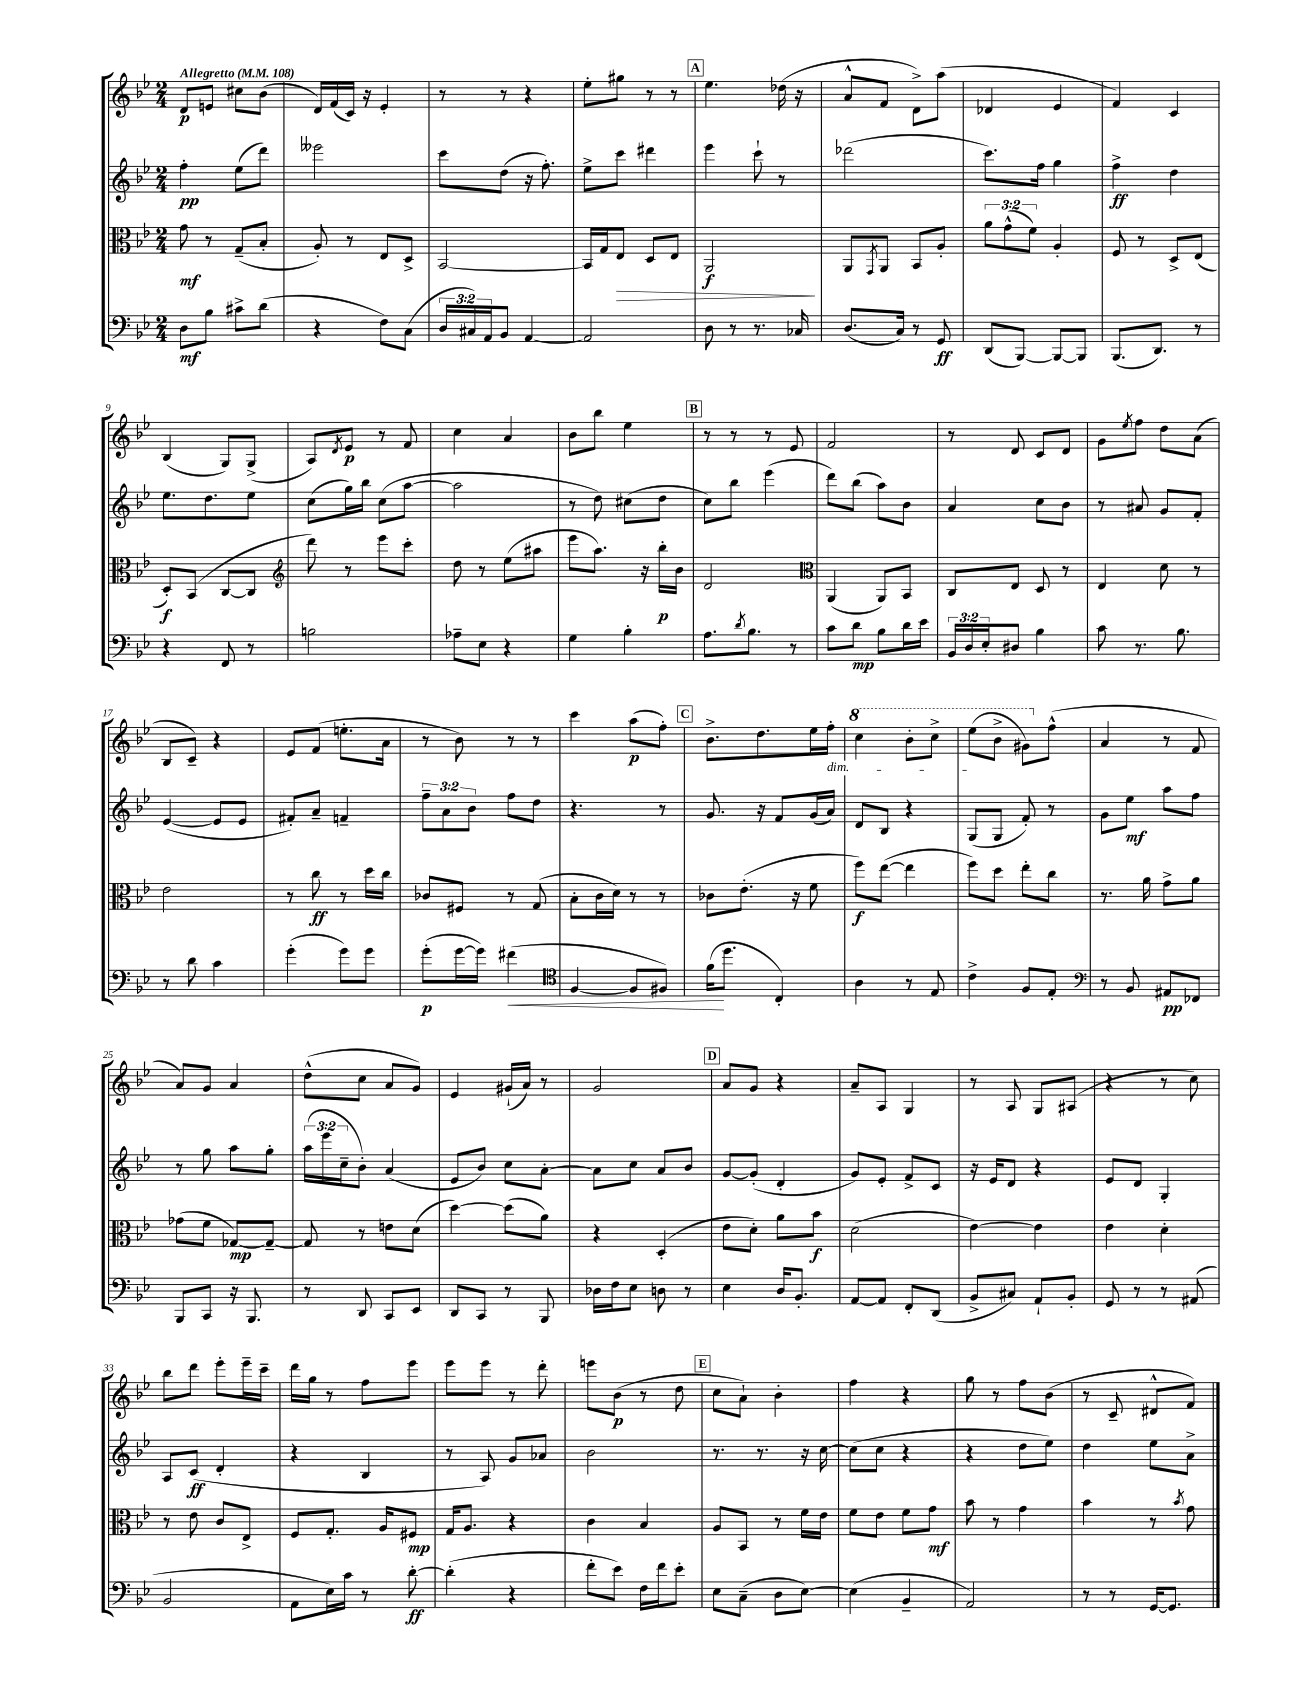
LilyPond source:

<<
\new StaffGroup <<
\new Staff = "s0" {
    \clef treble \key bes \major \numericTimeSignature \time 2/4 \tempo "Allegretto" 4 = 108
    d'8\p e'8 cis''8 bes'8( |
    d'16) f'16( c'16) r16 ees'4-. |
    r8 r8 r4 |
    ees''8-. gis''8 r8 r8 |
    \mark \markup { \box "A" } ees''4. des''16( r16 |
    a'8-^ f'8 d'8->) a''8( |
    des'4 ees'4 |
    f'4) c'4 |
    bes4( g8) g8->( |
    a8) \acciaccatura { d'8 } ees'8\p r8 f'8 |
    c''4 a'4 |
    bes'8 bes''8 ees''4 |
    \mark \markup { \box "B" } r8 r8 r8 ees'8 |
    f'2 |
    r8 d'8 c'8 d'8 |
    g'8 \acciaccatura { ees''8 } f''8 d''8 a'8( |
    bes8 c'8--) r4 |
    ees'8 f'8( e''8.-. a'16 |
    r8 bes'8) r8 r8 |
    c'''4 a''8\p( f''8-.) |
    \mark \markup { \box "C" } bes'8.-> d''8. ees''16 f''16-.\dim |
    \ottava #1 c'''4 bes''8-. c'''8-> |
    ees'''8\!( bes''8-> gis''8) \ottava #0 f''8-^( |
    a'4 r8 f'8 |
    a'8) g'8 a'4 |
    d''8-^( c''8 a'8 g'8) |
    ees'4 gis'16-!( a'16) r8 |
    g'2 |
    \mark \markup { \box "D" } a'8 g'8 r4 |
    a'8-- a8 g4 |
    r8 a8 g8 ais8( |
    r4 r8 c''8) |
    bes''8 d'''8 ees'''8-. ees'''16-- c'''16-- |
    d'''16 g''16 r8 f''8 ees'''8 |
    ees'''8 ees'''8 r8 d'''8-. |
    e'''8 bes'8\p( r8 d''8 |
    \mark \markup { \box "E" } c''8 a'8-!) bes'4-. |
    f''4 r4 |
    g''8 r8 f''8 bes'8( |
    r8 c'8-- dis'8-^ f'8) \bar "|." |
}
\new Staff = "s1" {
    \clef treble \key bes \major \numericTimeSignature \time 2/4 \override Staff.TupletNumber.text = #tuplet-number::calc-fraction-text
    f''4-.\pp ees''8( d'''8) |
    eeses'''2 |
    c'''8 d''8( r16 f''8.-.) |
    ees''8-> c'''8 dis'''4 |
    \mark \markup { \box "A" } ees'''4 c'''8-! r8 |
    des'''2( |
    c'''8.) f''16 g''4 |
    f''4->\ff d''4 |
    ees''8. d''8. ees''8 |
    c''8( g''16) bes''16 c''8( a''8~ |
    a''2 |
    r8 d''8) cis''8( d''8 |
    \mark \markup { \box "B" } c''8) bes''8 ees'''4( |
    d'''8) bes''8( a''8) bes'8 |
    a'4 c''8 bes'8 |
    r8 ais'8 g'8 f'8-. |
    ees'4~( ees'8 ees'8 |
    fis'8-.) a'8-- f'4-- |
    \tuplet 3/2 { f''8-- a'8 bes'8 } f''8 d''8 |
    r4. r8 |
    \mark \markup { \box "C" } g'8. r16 f'8 g'16( a'16) |
    d'8 bes8 r4 |
    g8( g8 f'8-.) r8 |
    g'8 ees''8\mf a''8 f''8 |
    r8 g''8 a''8 g''8-. |
    \tuplet 3/2 { a''16( ees'''16 c''16-- } bes'8-.) a'4( |
    ees'8 bes'8) c''8 a'8~-. |
    a'8 c''8 a'8 bes'8 |
    \mark \markup { \box "D" } g'8~ g'8-.( d'4-. |
    g'8) ees'8-. f'8-> c'8 |
    r16 ees'16 d'8 r4 |
    ees'8 d'8 g4-. |
    a8 c'8\ff( d'4-. |
    r4 bes4 |
    r8 a8) g'8 aes'8 |
    bes'2 |
    \mark \markup { \box "E" } r8. r8. r16 c''16~ |
    c''8( c''8 r4 |
    r4 d''8 ees''8) |
    d''4 ees''8 a'8-> \bar "|." |
}
\new Staff = "s2" {
    \clef alto \key bes \major \numericTimeSignature \time 2/4 \override Staff.TupletNumber.text = #tuplet-number::calc-fraction-text
    g'8\mf r8 g8--( bes8-. |
    a8-.) r8 ees8 d8-> |
    bes,2~ |
    bes,16 g16 ees8\> d8 ees8 |
    \mark \markup { \box "A" } a,2\f\! |
    a,8 \acciaccatura { g,8 } a,8 bes,8 a8-. |
    \tuplet 3/2 { a'8 g'8-^( f'8) } a4-. |
    f8 r8 d8-> ees8( |
    d8-.\f) bes,8( c8~ c8 |
    \clef treble d'''8) r8 ees'''8 c'''8-. |
    d''8 r8 ees''8( ais''8 |
    ees'''8 a''8.) r16 bes''16-.\p bes'16 |
    \mark \markup { \box "B" } d'2 |
    \clef alto a,4( a,8) bes,8 |
    c8 ees8 d8 r8 |
    ees4 d'8 r8 |
    ees'2 |
    r8 c''8\ff r8 d''16 c''16 |
    ces'8 fis8 r8 g8( |
    bes8-. c'16 d'16) r8 r8 |
    \mark \markup { \box "C" } ces'8 ees'8.-.( r16 f'8 |
    f''8\f) ees''8~( ees''4 |
    f''8) d''8 ees''8-. c''8 |
    r8. a'16 g'8-> a'8 |
    ges'8( f'8 ges8~\mp) ges8~-- |
    ges8 r8 e'8 d'8( |
    d''4~) d''8( a'8) |
    r4 d4-.( |
    \mark \markup { \box "D" } ees'8 d'8-.) a'8 bes'8\f |
    d'2( |
    ees'4~) ees'4 |
    ees'4 d'4-. |
    r8 ees'8 c'8 ees8-> |
    f8 g8.-. a16 fis8\mp |
    g16 a8. r4 |
    c'4 bes4 |
    \mark \markup { \box "E" } a8 bes,8 r8 f'16 ees'16 |
    f'8 ees'8 f'8 g'8\mf |
    bes'8 r8 g'4 |
    bes'4 r8 \acciaccatura { bes'8 } g'8 \bar "|." |
}
\new Staff = "s3" {
    \clef bass \key bes \major \numericTimeSignature \time 2/4 \override Staff.TupletNumber.text = #tuplet-number::calc-fraction-text
    d8\mf bes8 cis'8-> d'8( |
    r4 f8) c8( |
    \tuplet 3/2 { d16 cis16) a,16 } bes,8 a,4~ |
    a,2 |
    \mark \markup { \box "A" } d8 r8 r8. ces16 |
    d8.( c16) r8 g,8\ff |
    d,8( bes,,8~) bes,,8~ bes,,8 |
    bes,,8.( d,8.) r8 |
    r4 f,8 r8 |
    b2 |
    aes8-- ees8 r4 |
    g4 bes4-. |
    \mark \markup { \box "B" } a8. \acciaccatura { d'8 } bes8. r8 |
    c'8 d'8\mp bes8 d'16 ees'16 |
    \tuplet 3/2 { bes,16 d16 ees16-. } dis8 bes4 |
    c'8 r8. bes8. |
    r8 d'8 c'4 |
    g'4-.( g'8) g'8 |
    g'8-.\p( g'16~ g'16) fis'4\<( |
    \clef tenor f4~ f8 fis8) |
    \mark \markup { \box "C" } f'16\!( d''8. c4-.) |
    a4 r8 ees8 |
    c'4-> f8 ees8-. |
    \clef bass r8 bes,8 ais,8\pp fes,8 |
    bes,,8 c,8 r16 bes,,8. |
    r8 d,8 c,8 ees,8 |
    d,8 c,8 r8 bes,,8 |
    des16 f16 ees8 d8 r8 |
    \mark \markup { \box "D" } ees4 d16 bes,8.-. |
    a,8~ a,8 f,8-. d,8( |
    bes,8-> cis8) a,8-! bes,8-. |
    g,8 r8 r8 ais,8( |
    bes,2 |
    a,8 ees16) c'16 r8 d'8~-.\ff |
    d'4-.( r4 |
    f'8-. ees'8) f16 f'16 ees'8-. |
    \mark \markup { \box "E" } ees8 c8--( d8 ees8~) |
    ees4( bes,4-- |
    a,2) |
    r8 r8 g,16~ g,8. \bar "|." |
}
>>
>>
